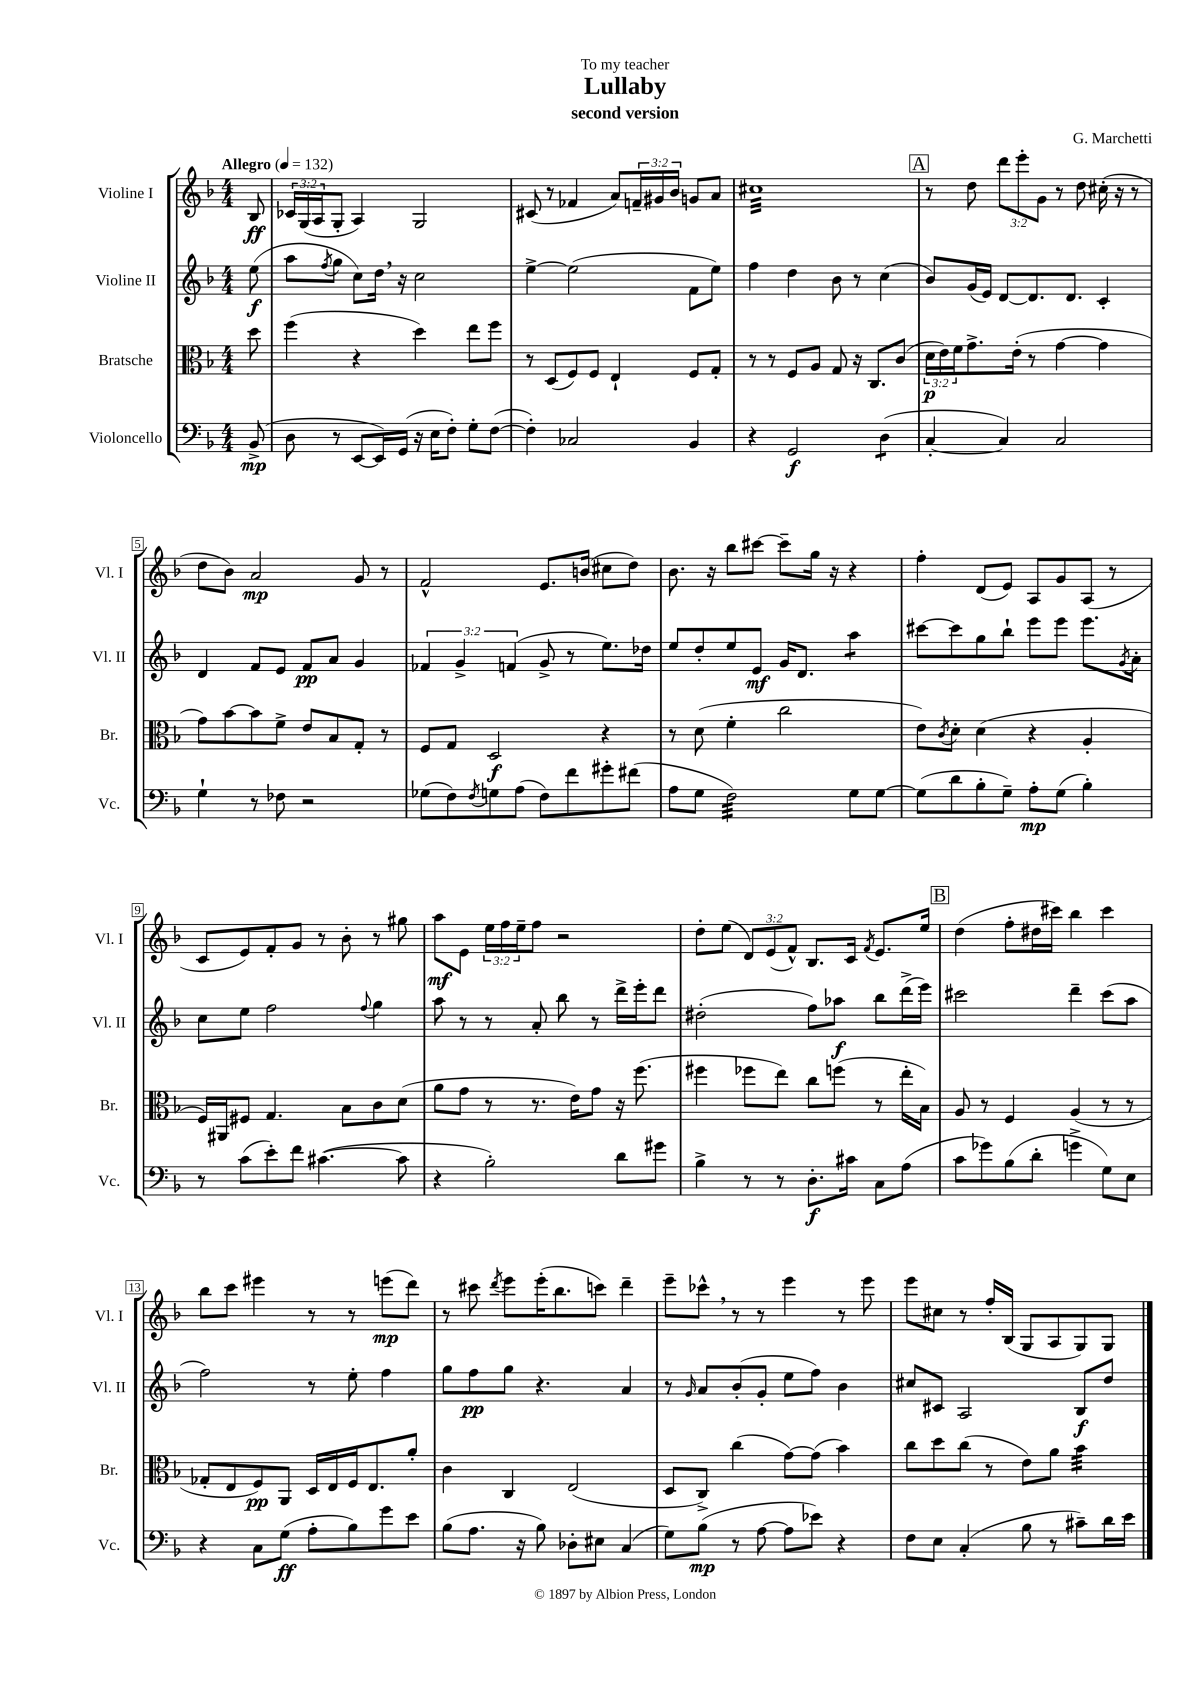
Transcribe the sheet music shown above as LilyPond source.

\header { title = "Lullaby" composer = "G. Marchetti" subtitle = "second version" dedication = "To my teacher" }
<<
\new StaffGroup <<
\new Staff = "s0" \with { instrumentName = "Violine I" shortInstrumentName = "Vl. I" } {
    \clef treble \key f \major \numericTimeSignature \time 4/4 \override Staff.TupletNumber.text = #tuplet-number::calc-fraction-text \partial 8 \tempo "Allegro" 4 = 132
    bes8\ff |
    \tuplet 3/2 { ces'16 g16( a16 } g8-. a4) g2 |
    cis'8( r8 fes'4 a'8) \tuplet 3/2 { f'16-- gis'16 bes'16 } g'8 a'8 |
    cis''1:32 |
    \mark \markup { \box "A" } r8 d''8 \tuplet 3/2 { d'''8 e'''8-. g'8 } r8 d''8 cis''16-.( r16 r8 |
    d''8 bes'8) a'2\mp g'8 r8 |
    f'2-^ e'8. b'16( cis''8 d''8) |
    bes'8. r16 bes''8 cis'''8~ cis'''8-- g''16 r16 r4 |
    f''4-. d'8( e'8) a8 g'8 a8( r8 |
    c'8 e'8) f'8-. g'8 r8 bes'8-. r8 gis''8 |
    a''8\mf e'8 \tuplet 3/2 { e''16 f''16 e''16-- } f''8 r2 |
    d''8-. e''8( \tuplet 3/2 { d'8) e'8( f'8-^) } bes8. c'16 \acciaccatura { f'8 } e'8. e''16 |
    \mark \markup { \box "B" } d''4( f''8-. dis''16 cis'''16) bes''4 cis'''4 |
    bes''8 c'''8 eis'''4 r8 r8 e'''8\mp( d'''8) |
    r8 cis'''8 \acciaccatura { d'''8 } e'''8 e'''16-.( bes''8. c'''8) d'''4-- |
    e'''8-- ces'''8-^ \breathe r8 r8 e'''4 r8 e'''8 |
    e'''8 cis''8 r8 f''16-. bes16( g8 a8 g8) g8 \bar "|." |
}
\new Staff = "s1" \with { instrumentName = "Violine II" shortInstrumentName = "Vl. II" } {
    \clef treble \key f \major \numericTimeSignature \time 4/4 \override Staff.TupletNumber.text = #tuplet-number::calc-fraction-text \partial 8
    e''8\f( |
    a''8 \acciaccatura { f''8 } g''8 c''8) d''16 \breathe r16 c''2 |
    e''4~-> e''2( f'8 e''8) |
    f''4 d''4 bes'8 r8 c''4( |
    \mark \markup { \box "A" } bes'8) g'16( e'16) d'8~ d'8. d'8. c'4-. |
    d'4 f'8 e'8 f'8\pp a'8 g'4 |
    \tuplet 3/2 { fes'4 g'4-> f'4( } g'8-> r8 e''8.) des''16 |
    e''8 d''8-. e''8 e'8\mf g'16 d'8. a''4:8 |
    cis'''8~ cis'''8 g''8 bes''8-! e'''8 e'''8 e'''8. \acciaccatura { g'8 } a'16-. |
    c''8 e''8 f''2 \appoggiatura { f''8 } g''4 |
    a''8 r8 r8 a'8-. bes''8 r8 d'''16-> e'''16-. d'''8 |
    dis''2-.( f''8) aes''8\f bes''8 d'''16->( e'''16) |
    \mark \markup { \box "B" } cis'''2 d'''4-- cis'''8( a''8 |
    f''2) r8 e''8-. f''4 |
    g''8 f''8\pp g''8 r4. a'4 |
    r8 \grace { g'16 } a'8 bes'8-.( g'8-. e''8 f''8) bes'4 |
    cis''8 cis'8 a2 bes8\f d''8 \bar "|." |
}
\new Staff = "s2" \with { instrumentName = "Bratsche" shortInstrumentName = "Br." } {
    \clef alto \key f \major \numericTimeSignature \time 4/4 \override Staff.TupletNumber.text = #tuplet-number::calc-fraction-text \partial 8
    d''8 |
    f''4( r4 d''4) e''8 f''8 |
    r8 d8( f8) f8 e4-! f8 g8-. |
    r8 r8 f8 a8 g8 r16 c8. c'8( |
    \mark \markup { \box "A" } \tuplet 3/2 { d'16\p e'16) f'16 } g'8.-> e'16-.( r8 g'4~ g'4 |
    g'8) bes'8~ bes'8 f'8-> e'8 bes8 g8-. r8 |
    f8 g8 d2\f r4 |
    r8 d'8( f'4-. c''2 |
    e'8) \acciaccatura { c'8 } d'8-. d'4( r4 a4-. |
    f16) ais,16 fis8 g4. bes8 c'8 d'8( |
    a'8 g'8 r8 r8. e'16) g'8 r16 f''8.( |
    fis''4 fes''8 e''8) c''8 f''8( r8 e''16-. bes16) |
    \mark \markup { \box "B" } a8 r8 f4 a4( r8 r8 |
    ges8-. e8 f8\pp) a,8 d16 e16 f16 e8. a'8-. |
    c'4 c4 e2( |
    d8 c8->) c''4( g'8~) g'8( bes'4) |
    c''8 d''8 c''8( r8 e'8) a'8 bes'4:32 \bar "|." |
}
\new Staff = "s3" \with { instrumentName = "Violoncello" shortInstrumentName = "Vc." } {
    \clef bass \key f \major \numericTimeSignature \time 4/4 \partial 8
    bes,8->\mp( |
    d8 r8 e,8~ e,16) g,16( r16 e16 f8-.) g8-. f8~( |
    f4-.) ces2 bes,4 |
    r4 g,2\f d4:8( |
    \mark \markup { \box "A" } c4~-. c4) c2 |
    g4-! r8 fes8 r2 |
    ges8( f8) \acciaccatura { f8 } g8 a8( f8) f'8 gis'8-. fis'8( |
    a8 g8 f2:32) g8 g8~ |
    g8( d'8 bes8-. g8--) a8-.\mp g8( bes4-.) |
    r8 c'8( e'8-.) f'8 cis'4.~( cis'8 |
    r4 bes2-.) d'8 gis'8 |
    bes4-> r8 r8 d8.-.\f cis'16 c8 a8( |
    \mark \markup { \box "B" } c'8 ges'8) bes8( d'8-. g'4-> g8) e8 |
    r4 c8 g8\ff( a8-. bes8) g'8 e'8 |
    bes8( a8. r16 bes8) des8-. eis8 c4( |
    g8) bes8\mp( r8 a8~ a8 ees'8) r4 |
    f8 e8 c4-.( bes8 r8 cis'8--) d'16 e'16 \bar "|." |
}
>>
>>
\layout { \context { \Score \override BarNumber.stencil = #(make-stencil-boxer 0.1 0.3 ly:text-interface::print) } }
